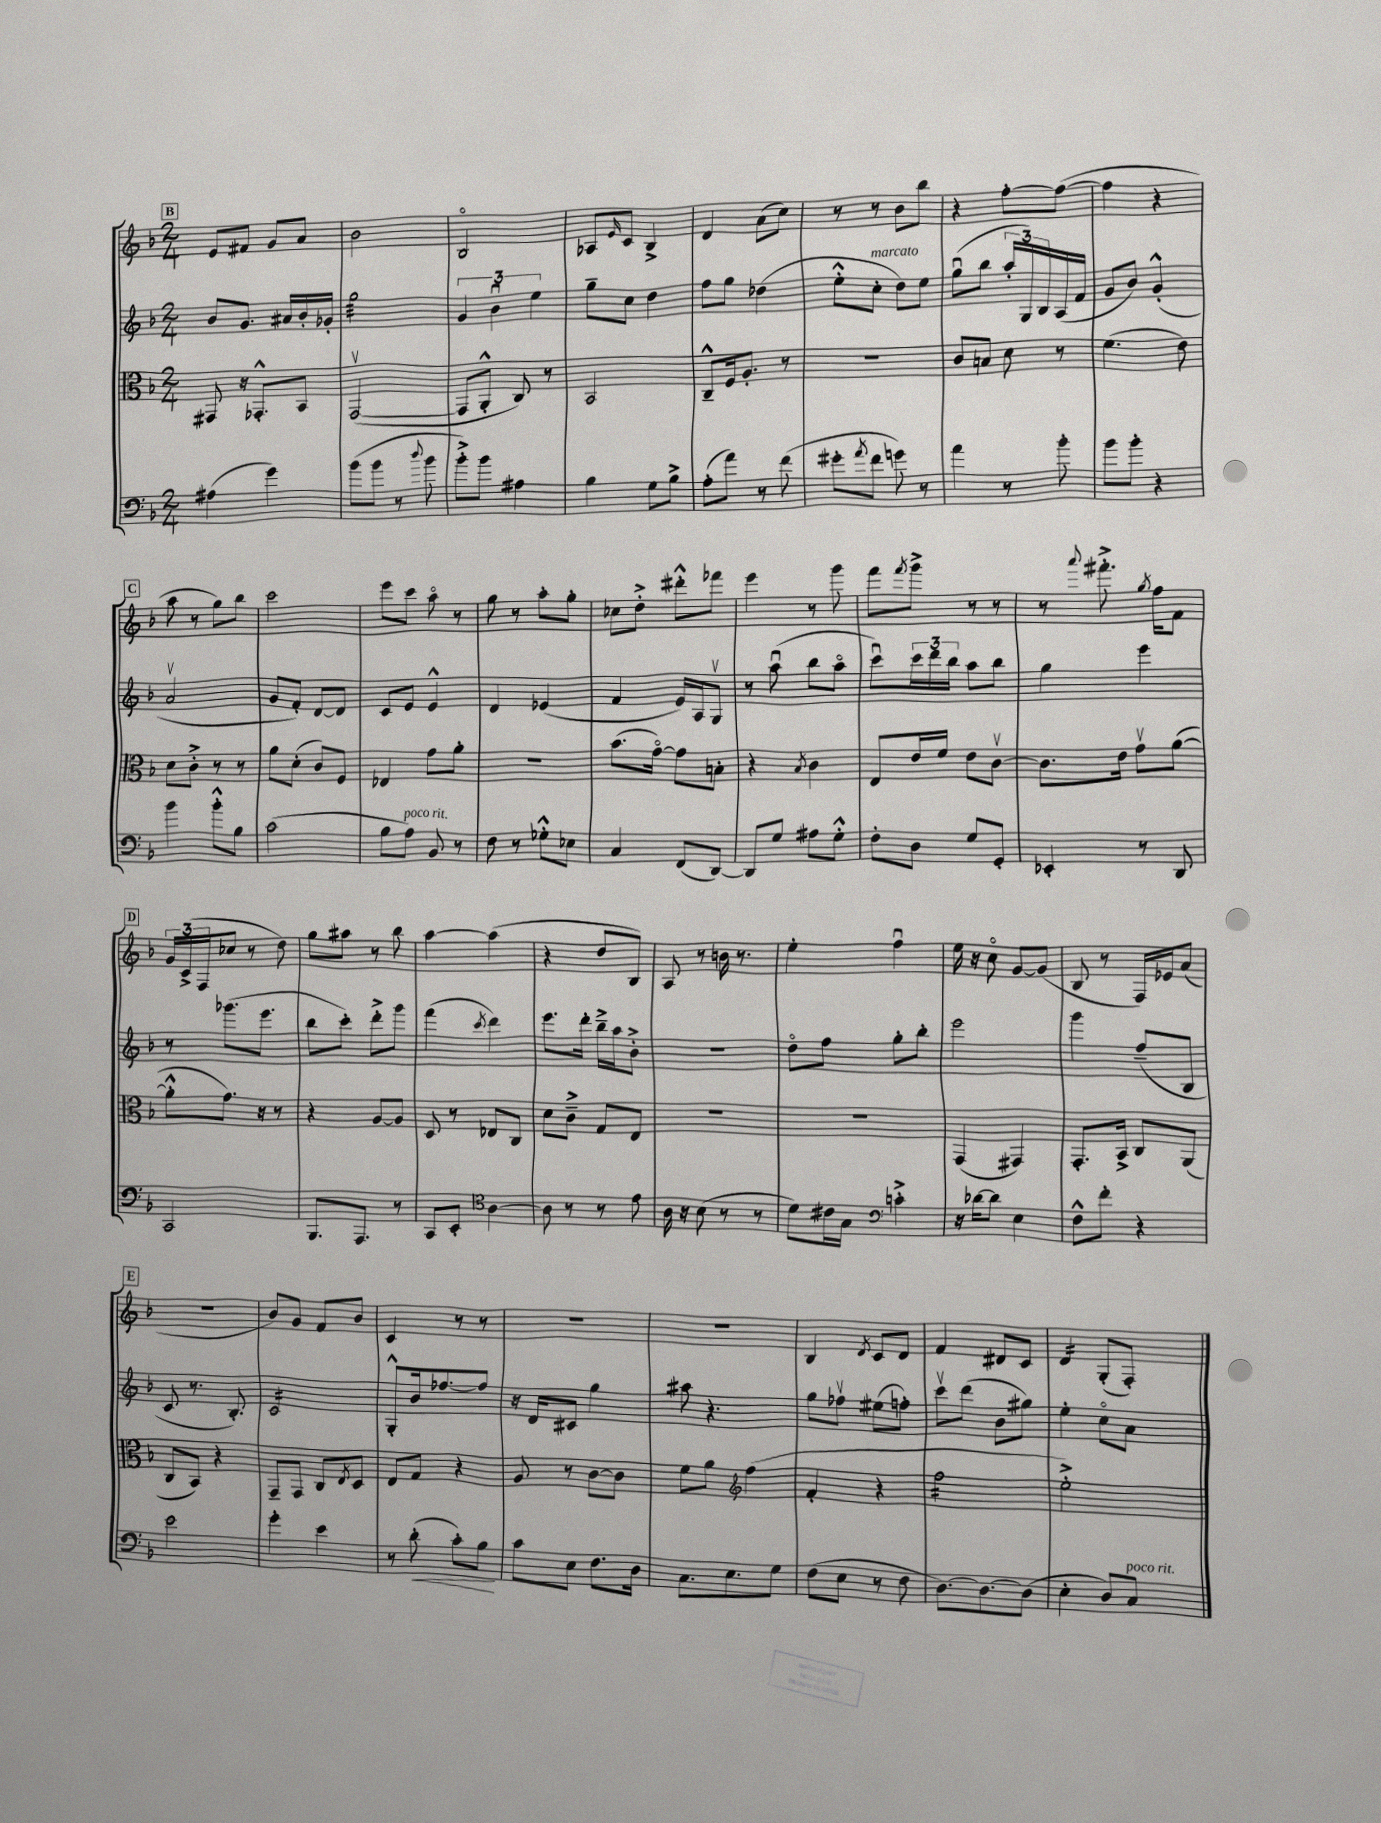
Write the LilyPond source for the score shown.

<<
\new StaffGroup <<
\new Staff = "s0" {
    \clef treble \key f \major \numericTimeSignature \time 2/4
    \mark \markup { \box "B" } e'8 fis'8 g'8 a'8 |
    bes'2 |
    bes2\flageolet |
    aes8 \grace { e'16 } c'8 bes4-> |
    d'4 a'8( c''8) |
    r8 r8 bes'8 bes''8 |
    r4 f''8~-. f''8~( |
    f''4 r4 |
    \mark \markup { \box "C" } a''8 r8 g''8) bes''8 |
    c'''2 |
    e'''8 c'''8 a''8\flageolet r8 |
    g''8 r8 a''8-. g''8-. |
    ces''8 d''8-.-> dis'''8-.-^ fes'''8 |
    e'''4 r8 g'''8 |
    f'''8 \acciaccatura { f'''8 } g'''8-> r8 r8 |
    r8 \appoggiatura { a'''8 } fis'''8.-.-> \acciaccatura { g''8 } f''16 f'8 |
    \mark \markup { \box "D" } \tuplet 3/2 { g'16 c'16->( f16 } ces''8 r8 d''8) |
    g''8 ais''8 r8 bes''8 |
    a''4~ a''4( |
    r4 d''8 bes8) |
    a8 r8 b'16 r8. |
    e''4-. f''4\downbow |
    e''16 r16 c''8\flageolet g'8~ g'8( |
    bes8 r8 f16) ees'16 a'8( |
    \mark \markup { \box "E" } r2 |
    bes'8) g'8 f'8 bes'8 |
    c'4 r8 r8 |
    r2 |
    R2 |
    bes4 \acciaccatura { d'8 } c'8 d'8 |
    f'4 dis'8 c'8 |
    d'4:16 g8-.( f8-.) \bar "|." |
}
\new Staff = "s1" {
    \clef treble \key f \major \numericTimeSignature \time 2/4
    \mark \markup { \box "B" } bes'8 g'8. ais'16 bes'16-. ges'16-. |
    g''2:32 |
    \tuplet 3/2 { g'4 bes'4\downbow e''4 } |
    g''8-- c''8 d''4 |
    f''8 g''8 des''4( |
    e''8-.-^ c''8-.^\markup { \italic "marcato" } d''8) e''8 |
    g''8\downbow( bes''8 \tuplet 3/2 { a''16-. g16) bes16 } a16( f'16 |
    g'8 bes'8) g'4-.-^( |
    \mark \markup { \box "C" } a'2\upbow |
    g'8 f'8-.) d'8~ d'8 |
    c'8 e'8 e'4-^ |
    d'4 ees'4( |
    f'4 e'16) a16 g8\upbow |
    r8 a''8\downbow( bes''8 a''8\flageolet |
    c'''8\downbow) \tuplet 3/2 { c'''16 d'''16 bes''16 } a''8 bes''8 |
    g''4 e'''4 |
    \mark \markup { \box "D" } r8 ges'''8.( e'''8. |
    bes''8 c'''8-.) d'''8-.-> g'''8 |
    f'''4( \acciaccatura { c'''8 } d'''4) |
    e'''8. d'''16-. bes''16---> a''16 bes'8-.-> |
    r2 |
    d''8\flageolet f''8 g''8-. bes''8-. |
    e'''2 |
    g'''4 f''8--( bes8 |
    \mark \markup { \box "E" } c'8 r8. bes8.-.) |
    c'2:16 |
    g8-.-^ bes'16 fes''8.~ fes''8 |
    r16 d'16 cis'8 g''4 |
    ais''8 r4. |
    g''8 fes''8\upbow eis''8( f''8-.) |
    c'''8\upbow d'''8( bes'8 gis''8) |
    e''4-. c''8\flageolet a'8 \bar "|." |
}
\new Staff = "s2" {
    \clef alto \key f \major \numericTimeSignature \time 2/4
    \mark \markup { \box "B" } gis,8 r16 ges,8.-.-^ bes,8 |
    g,2~\upbow( |
    g,8 a,8-.-^ c8) r8 |
    bes,2 |
    c8---^ f16 a8.-. r8 |
    r2 |
    c'8 b8 d'8 r8 |
    f'4.( e'8) |
    \mark \markup { \box "C" } d'8 c'8-.-> r8 r8 |
    a'8 d'8-.( c'8) f8 |
    ees4 g'8 a'8-. |
    R2 |
    bes'8.( g'16~\flageolet) g'8 b8-. |
    r4 \acciaccatura { bes8 } c'4 |
    e8 e'16 f'16 e'8 c'8~\upbow |
    c'8. e'16 g'8\upbow a'8~( |
    \mark \markup { \box "D" } a'8-.-^ g'8.) r16 r8 |
    r4 a8~ a8 |
    d8 r8 ees8 c8 |
    d'8 c'8---> g8 e8 |
    R2 |
    R2 |
    g,4( gis,4) |
    g,8.-. bes,16-> c8 a,8( |
    \mark \markup { \box "E" } c8 bes,8) r4 |
    g,8-- g,8 c8 \acciaccatura { e8 } d8 |
    e8 g8 r4 |
    a8 r8 c'8~ c'8 |
    f'8 a'8 \clef treble f''4( |
    f'4-. r4 |
    f''2:16 |
    e''2-.->) \bar "|." |
}
\new Staff = "s3" {
    \clef bass \key f \major \numericTimeSignature \time 2/4
    \mark \markup { \box "B" } ais4( g'4) |
    bes'8( bes'8 r8 \appoggiatura { d''8 } bes'8 |
    bes'8-.->) bes'8 ais4 |
    bes4 g8 bes8-> |
    a8-.( a'8) r8 f'8( |
    gis'8-. \acciaccatura { a'8 } f'8 g'8) r8 |
    a'4 r8 bes'8-. |
    bes'8 bes'8-. r4 |
    \mark \markup { \box "C" } bes'4 bes'8-.-^ bes8 |
    c'2( |
    bes8 a8^\markup { \italic "poco rit." }) bes,8 r8 |
    f8 r8 ges8-.-^ ees8 |
    c4 f,8( d,8~) |
    d,8 g8 ais8 g8-.-^ |
    f8-. d8 g8 g,8-. |
    ees,4-. r8 d,8 |
    \mark \markup { \box "D" } c,2 |
    bes,,8. a,,8. r8 |
    c,8 e,8-. \clef tenor a4~ |
    a8 r8 r8 e'8 |
    a16 r16 bes8( r8 r8 |
    d'8) cis'16 g16 \clef bass c'4-.-> |
    r16 des'16~ des'8 e4 |
    f8-^ f'8-. r4 |
    \mark \markup { \box "E" } e'2 |
    g'4-. e'4 |
    r8 d'8-.\<( c'8-.) bes8\! |
    c'8 e8 f8. d16 |
    c8. e8. g8 |
    f8( e8 r8 f8 |
    d8.~) d8.~ d8( |
    e4-. d8) c8^\markup { \italic "poco rit." } \bar "|." |
}
>>
>>
